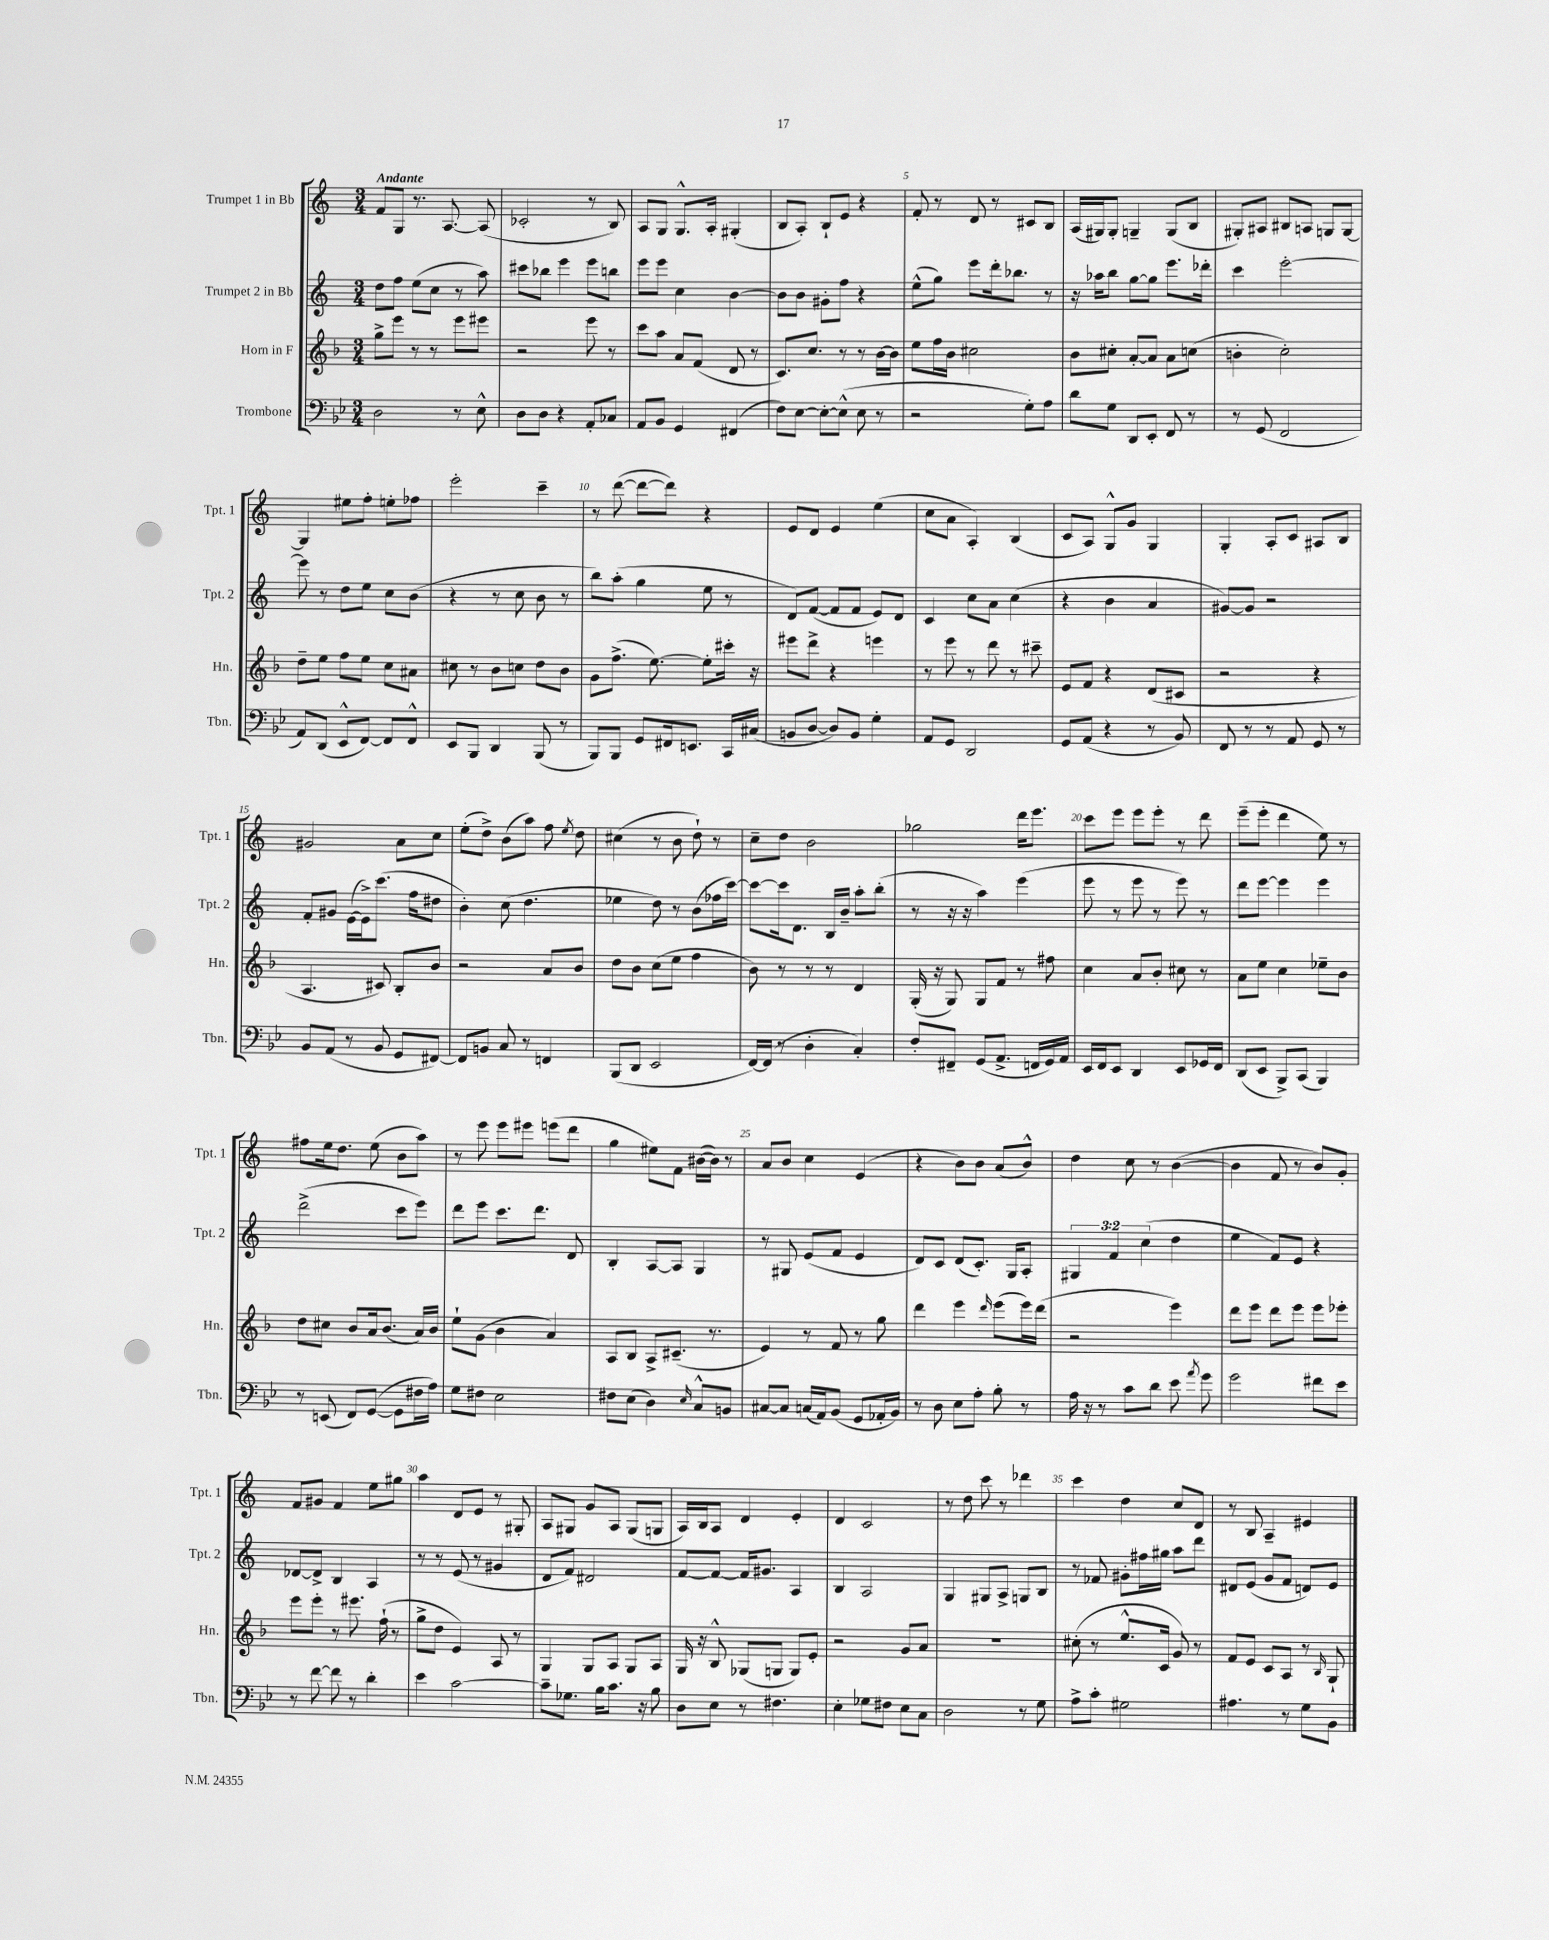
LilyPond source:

<<
\new StaffGroup <<
\new Staff = "s0" \with { instrumentName = "Trumpet 1 in Bb" shortInstrumentName = "Tpt. 1" } {
    \clef treble \key c \major \numericTimeSignature \time 3/4 \tempo "Andante"
    \autoBeamOff f'8[ g8] r8. a8.~ a8( |
    ces'2-. r8 b8) |
    a8[ g8] g8.[-^ a16]-. gis4-.( |
    b8[ a8]-.) b8[-! e'8] r4 |
    f'8-. r8 d'8 r8 cis'8[ b8] |
    a16[( gis16) gis8]-. g4-- g8[( b8] |
    gis8[-.) ais8] bis8[ a8] g8[ g8]~ |
    g4 eis''8[ f''8]-. e''8[-. fes''8] |
    e'''2-. c'''4-- |
    r8 d'''8~( d'''8[~ d'''8]) r4 |
    e'8[ d'8] e'4 e''4( |
    c''8[ a'8] a4-.) b4( |
    c'8[ a8]) g8[-^ g'8] g4 |
    g4-. a8[-. c'8] ais8[ b8] |
    gis'2 a'8[ c''8] |
    e''8[-.( d''8]->) b'8[( a''8]) f''8 \acciaccatura { e''8 } d''8 |
    cis''4( r8 b'8 d''8-!) r8 |
    c''8[-- d''8] b'2 |
    ges''2 d'''16[ e'''8.] |
    c'''8[ e'''8] e'''8[ e'''8]-. r8 d'''8 |
    e'''8[--( e'''8]-. d'''4 e''8) r8 |
    fis''8[ e''16 d''8.] e''8( b'8[ a''8]) |
    r8 e'''8 e'''8[ eis'''8] e'''8[( d'''8] |
    g''4 eis''8[) f'8] bis'16[~( bis'16]) r8 |
    a'8[ b'8] c''4 e'4( |
    r4 b'8[) b'8] a'8[( b'8]-^) |
    d''4 c''8 r8 b'4~( |
    b'4 f'8 r8 b'8[) g'8]-. |
    f'8[ gis'8] f'4 e''8[ gis''8] |
    a''4 d'8[ e'8] r8 gis8-. |
    a8[ gis8] g'8[ a8] gis8[( g8] |
    a16[) b16 a8] d'4 e'4-. |
    d'4 c'2 |
    r8 d''8 c'''8 r8 des'''4 |
    c'''4 d''4 c''8[ d'8] |
    r8 b8 a4-- eis'4 \bar "|." |
}
\new Staff = "s1" \with { instrumentName = "Trumpet 2 in Bb" shortInstrumentName = "Tpt. 2" } {
    \clef treble \key c \major \numericTimeSignature \time 3/4 \override Staff.TupletNumber.text = #tuplet-number::calc-fraction-text
    \autoBeamOff d''8[ f''8] e''8[( c''8] r8 a''8) |
    cis'''8[ bes''8] e'''4 e'''8[ b''8] |
    e'''8[ e'''8] c''4 b'4~ |
    b'8[ b'8] gis'8[-. f''8] r4 |
    e''8[-^( g''8]) e'''8[ d'''16-. bes''8.] r8 |
    r16 aes''16[ b''8] g''8[~ g''8] e'''8.[ des'''16]-. |
    c'''4 e'''2~-. |
    e'''8 r8 d''8[ e''8] c''8[ b'8]( |
    r4 r8 c''8 b'8 r8 |
    b''8[) a''8]-.( g''4 e''8 r8 |
    d'8[) f'8]~( f'8[ f'8] e'8[) d'8] |
    c'4 c''8[ a'8] c''4( |
    r4 b'4 a'4 |
    gis'8[~) gis'8] r2 |
    f'8[-. gis'8] e'16[~( e'16->) c'''8.]( f''16[ dis''8] |
    b'4-.) c''8( d''4. |
    ees''4 d''8) r8 b'8[( fes''16 c'''16]~) |
    c'''8[~ c'''16 d'8.] b16[ b'16]-- a''8[-. b''8]-.( |
    r8 r16 r16 a''4) e'''4( |
    e'''8 r8 e'''8 r8 e'''8) r8 |
    d'''8[ e'''8]~ e'''4 e'''4 |
    d'''2->( c'''8[ e'''8]) |
    d'''8[ e'''8] c'''8.[ d'''8.] d'8 |
    b4-. a8[~ a8] g4 |
    r8 gis8 e'8[( f'8] e'4 |
    d'8[) c'8] d'8[( c'8.]-.) g16[ a8]-. |
    \tuplet 3/2 { gis4 f'4 c''4( } d''4 |
    e''4 f'8[) e'8] r4 |
    des'8[~ des'8]-> b4 a4 |
    r8 r8 e'8( r8 gis'4 |
    d'8[ f'8]) dis'2 |
    f'8[~ f'8]~ f'16[ gis'8.] a4 |
    b4 a2 |
    g4 gis8[ a8]-> g8[ b8] |
    r8 fes'8 gis'8[-. fis''16 gis''16] a''8[ d'''8] |
    dis'8[ e'8]( g'8[ f'8] d'8[) e'8] \bar "|." |
}
\new Staff = "s2" \with { instrumentName = "Horn in F" shortInstrumentName = "Hn." } {
    \clef treble \key f \major \numericTimeSignature \time 3/4
    \autoBeamOff g''8[-> e'''8] r8 r8 e'''8[ eis'''8] |
    r2 e'''8 r8 |
    c'''8[ a''8] a'8[ f'8]( d'8 r8 |
    c'8.[) c''8.] r8 r8 bes'16[~ bes'16] |
    e''8[ f''16 bes'16] cis''2 |
    bes'8[ cis''8]-. a'8[~-. a'8] a'8[ c''8]( |
    b'4-. c''2-.) |
    d''8[-- e''8] f''8[ e''8] c''8[ ais'8] |
    cis''8 r8 bes'8[ c''8] d''8[ bes'8] |
    g'8[ f''8.]->( e''8.~) e''8[-. cis'''16]-. r16 |
    eis'''8[ d'''8]-> r4 e'''4 |
    r8 e'''8 r8 d'''8 r8 cis'''8-- |
    e'8[ f'8] r4 d'8[( cis'8] |
    r2 r4 |
    a4. cis'8) bes8[-. bes'8] |
    r2 a'8[ bes'8] |
    d''8[ bes'8] c''8[( e''8] f''4 |
    bes'8) r8 r8 r8 d'4 |
    g16-.( r16 g8) g8[ f'8] r8 fis''8 |
    c''4 a'8[ bes'8]-. cis''8 r8 |
    a'8[ e''8] c''4 ees''8[-- bes'8] |
    d''8[ cis''8] bes'8[ a'16 bes'8.]( a'16[) bes'16] |
    e''8[-! g'8]( bes'4 a'4) |
    a8[ bes8] a8[-> cis'8.]--( r8. |
    e'4) r8 f'8 r8 g''8 |
    d'''4 e'''4 \grace { d'''16 } e'''8[( e'''16) d'''16]( |
    r2 e'''4) |
    d'''8[ e'''8] d'''8[ e'''8] e'''8[ ees'''8]-. |
    e'''8[ e'''8]-. r8 eis'''8. f''16-!( r8 |
    g''8[-> d''8] e'4) a8 r8 |
    g4 g8[ a8] g8[ a8] |
    g16 r16 bes8-^ ges8[( g8] g8[) e'8]-. |
    r2 g'8[ a'8] |
    R2. |
    cis''8-.( r8 e''8.[-^ c'16] g'8) r8 |
    f'8[ e'8] c'8[ a8] r8 \grace { bes16 } g8-! \bar "|." |
}
\new Staff = "s3" \with { instrumentName = "Trombone" shortInstrumentName = "Tbn." } {
    \clef bass \key bes \major \numericTimeSignature \time 3/4
    \autoBeamOff d2 r8 ees8-^ |
    d8[ d8] r4 a,8[-. ces8] |
    a,8[ bes,8] g,4 fis,4( |
    f8[) ees8]~ ees8[~-. ees8]-^( ees8 r8 |
    r2 g8[-.) a8] |
    d'8[ g8] d,8[ ees,8]-. f,8 r8 |
    r8 g,8( f,2 |
    a,8[) d,8]( ees,8[-^ f,8]~) f,8[ f,8]-^ |
    ees,8[ bes,,8] d,4 bes,,8( r8 |
    bes,,8[) bes,,8] g,8[ fis,16 e,8.] c,16[ cis16]( |
    b,8[ d8]~ d8[) b,8] g4-. |
    a,8[ g,8] d,2 |
    g,8[ a,8]( r4 r8 bes,8) |
    f,8 r8 r8 a,8 g,8 r8 |
    bes,8[ a,8]( r8 bes,8 g,8[ fis,8]~) |
    fis,8[ b,8] c8 r8 f,4 |
    bes,,8[( d,8] ees,2 |
    f,16[~) f,16]( r8 d4-. c4-.) |
    f8[-. fis,8]-- g,8[( a,8.]-> f,16[ g,16) a,16] |
    ees,16[ f,16 ees,8] d,4 ees,8[ ges,16 f,16] |
    d,8[( ees,8] bes,,8[->) c,8]( bes,,4) |
    r8 e,8( f,8[) g,8]~( g,8[ fis16 a16]) |
    g8[ fis8] ees2 |
    fis8[ ees8]( d4) \grace { ees16 } c8[-^ b,8] |
    cis8[~ cis8] c16[( a,16) bes,8]( g,8[ aes,16-. bes,16]) |
    r8 d8 ees8[ a8]-. bes8-. r8 |
    a16 r16 r8 c'8[ d'8] ees'8 \acciaccatura { a'8 } g'8 |
    g'2 fis'8[ ees'8] |
    r8 f'8~ f'8 r8 d'4-. |
    ees'4 c'2~ |
    c'8[-- ges8.] bes16[ c'8.] r16 bes8 |
    d8[ ees8] r8 fis4. |
    ees4-. ges8[ fis8] ees8[ c8] |
    d2 r8 g8 |
    a8[-> c'8]-. gis2 |
    ais4. r8 g8[ bes,8] \bar "|." |
}
>>
>>
\layout { \context { \Score \override BarNumber.break-visibility = ##(#f #t #t) barNumberVisibility = #(every-nth-bar-number-visible 5) } }
